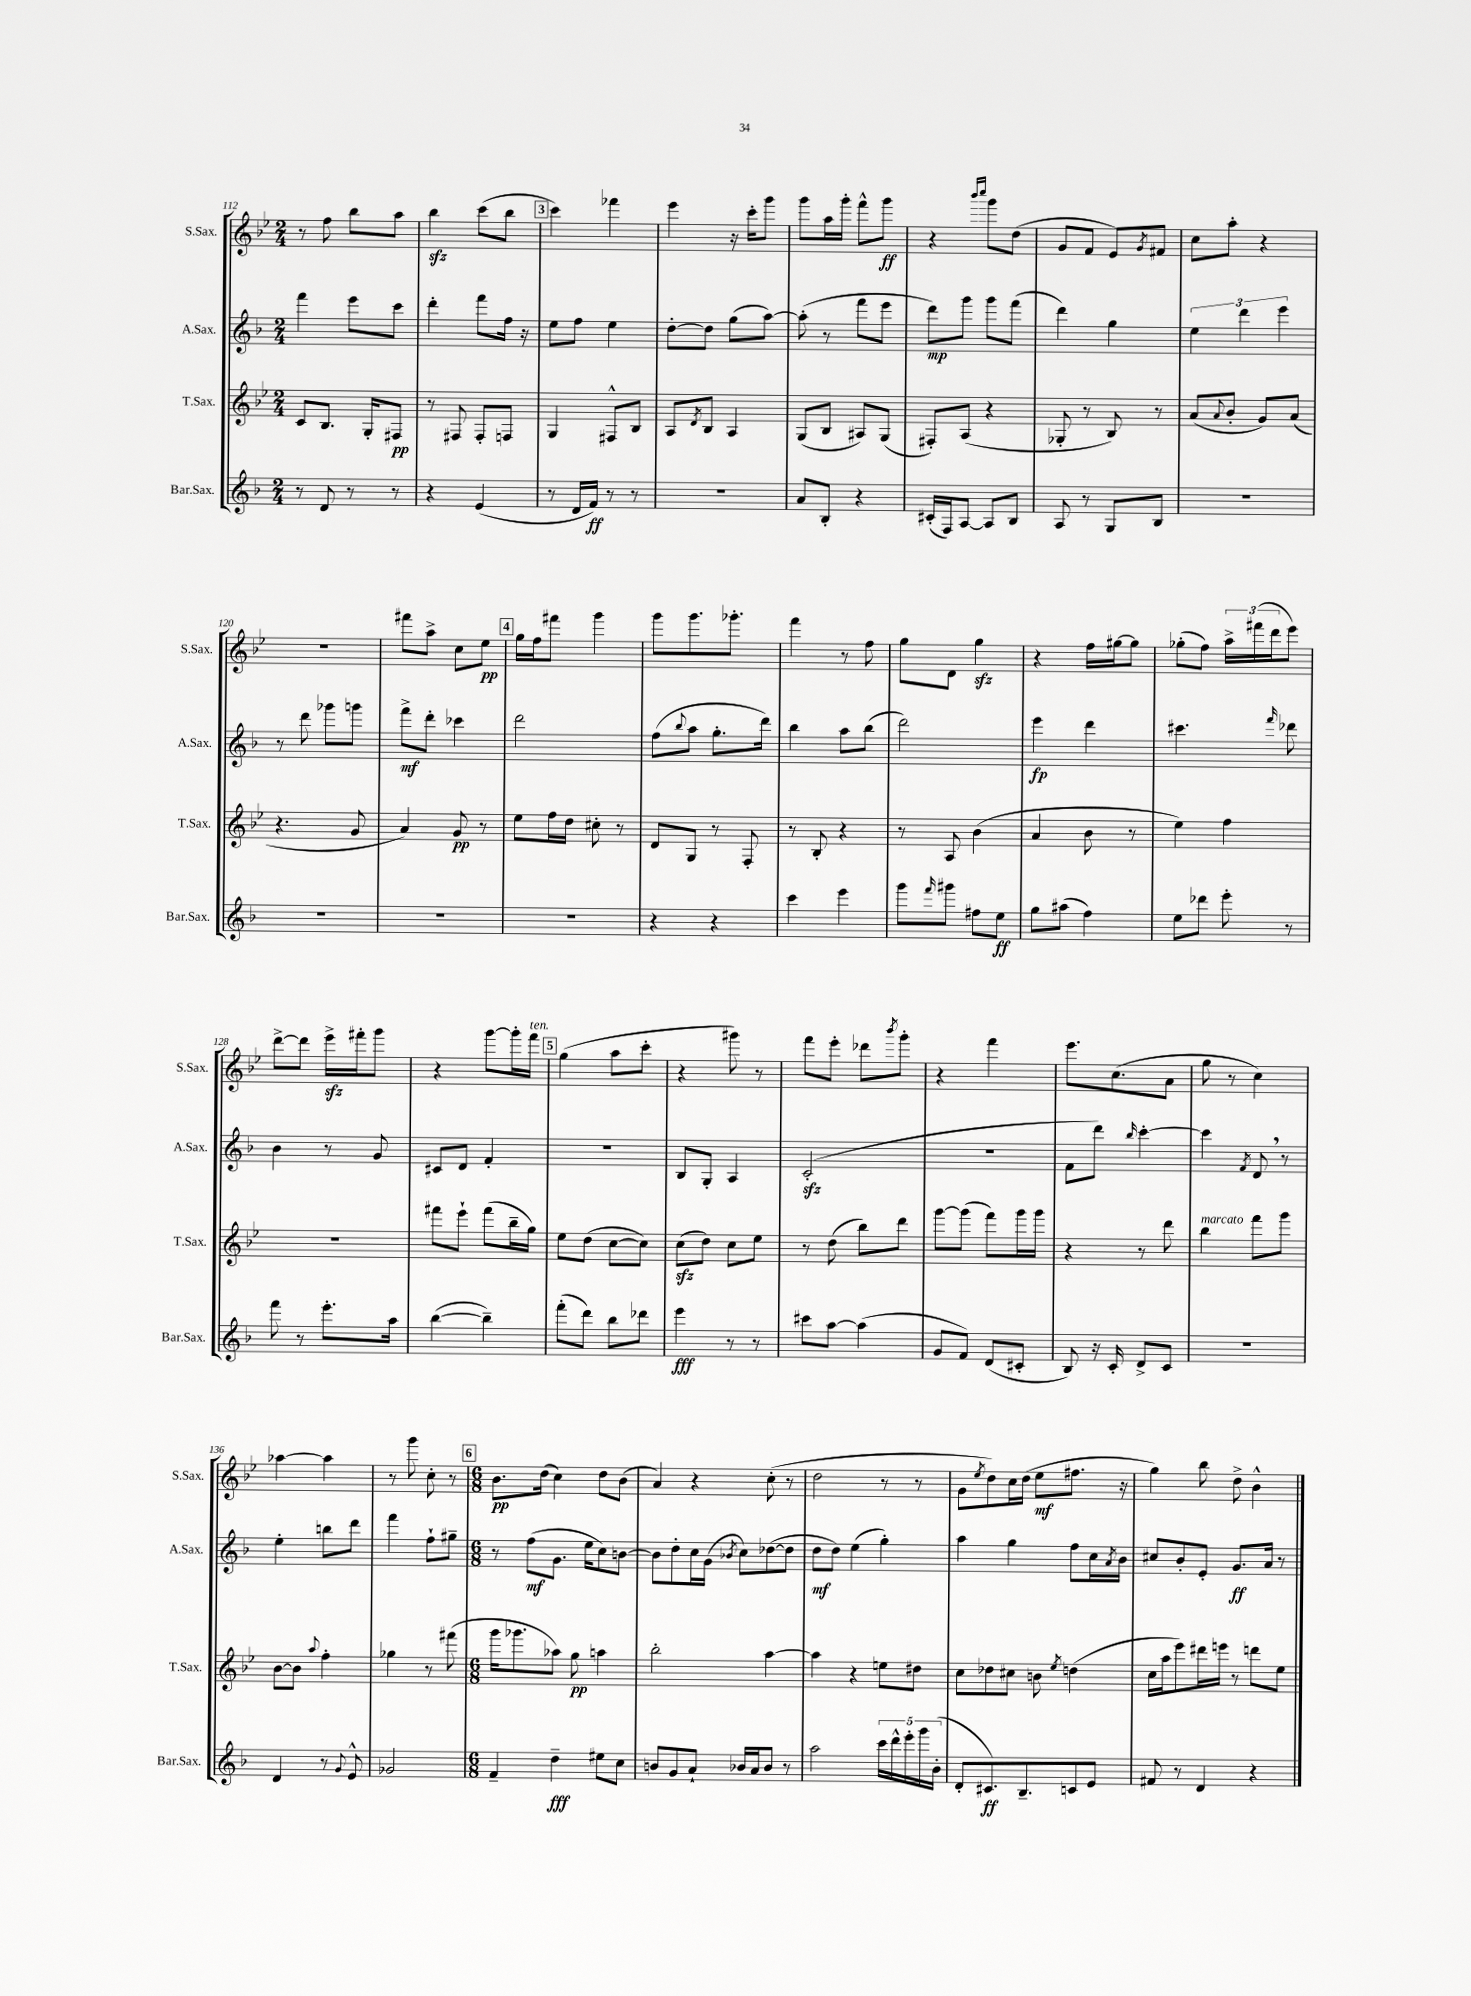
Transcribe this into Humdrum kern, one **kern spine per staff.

**kern	**kern	**kern	**kern
*staff4	*staff3	*staff2	*staff1
*clefG2	*clefG2	*clefG2	*clefG2
*k[b-]	*k[b-e-]	*k[b-]	*k[b-e-]
*M2/4	*M2/4	*M2/4	*M2/4
8r	8c	4fff	8r
8d	8.B-	.	8ff
8r	.	8eee	8bb-
.	16G'	.	.
8r	8F#	8ccc	8aa
=	=	=	=
4r	8r	4ddd'	4bb-
.	8F#	.	.
(4e	8F#'	8fff	(8ccc
.	8F	16ff	8bb-
.	.	16r	.
=	=	=	=
8r	4G	8ee	4ccc)
16d	.	8ff	.
16f)	.	.	.
8r	8F#^^	4ee	4fff-
8r	8B-	.	.
=	=	=	=
2r	8A	[8dd'	4eee-
.	8qd	.	.
.	8B-	8dd]	.
.	4A	(8gg	16r
.	.	.	16ccc'
.	.	[8aa)	8ggg
=	=	=	=
8a	(8G	(8aa']	8ggg
8B-'	8B-	8r	16aa
.	.	.	16ggg'
4r	8A#)	8fff	8fff^^
.	(8G	8eee	8ggg
=	=	=	=
(16c#'	8F#')	8ddd)	4r
16F)	.	.	.
[8A	(8A	8ggg	.
.	.	.	16qqbbb-
.	.	.	16qqcccc
8A]	4r	8ggg	8ggg
8B-	.	(8fff	(8dd
=	=	=	=
8A	8G-'	4ddd)	8g
8r	8r	.	8f
8G	8B-)	4gg	8e-)
.	.	.	8qg
8B-	8r	.	8f#
=	=	=	=
2r	(8a	6ee	8cc
.	8qqa	.	.
.	8b-'	.	8aa'
.	.	6ddd	.
.	8g)	.	4r
.	.	6eee	.
.	(8a	.	.
=	=	=	=
2r	4.r	8r	2r
.	.	8ddd	.
.	.	8ggg-	.
.	8g	8ggg	.
=	=	=	=
2r	4a)	8fff^	8fff#
.	.	8ddd'	8aa^
.	8g	4ccc-	8cc
.	8r	.	8ee-
=	=	=	=
2r	8ee-	2ddd	16gg
.	.	.	16ff
.	16ff	.	8fff#
.	16dd	.	.
.	8cc#'	.	4ggg
.	8r	.	.
=	=	=	=
4r	8d	(8ff	8ggg
.	.	8qqbb-	.
.	8G	8aa	8.ggg
4r	8r	8.gg'	.
.	.	.	8.ggg-'
.	8F'	.	.
.	.	16ddd)	.
=	=	=	=
4ccc	8r	4bb-	4fff
.	8B-'	.	.
4eee	4r	8aa	8r
.	.	(8bb-	8ff
=	=	=	=
8ggg	8r	2ddd)	8gg
16qqfff	.	.	.
8ggg#	8A	.	8d
8ff#	(4b-	.	4gg
8ee	.	.	.
=	=	=	=
8gg	4a	4eee	4r
(8aa#	.	.	.
4ff)	8b-	4ddd	16ff
.	.	.	[16gg#
.	8r	.	8gg#]
=	=	=	=
8ee	4ee-)	4.ccc#	(8gg-'
8ddd-	.	.	8ff)
8eee'	4ff	.	24aa^
.	.	.	(24fff#
.	.	.	24ddd
.	.	16qqfff	.
8r	.	8ddd-	8eee-)
=	=	=	=
8fff	2r	4b-	[8ddd^
8r	.	.	8ddd]
8.eee'	.	8r	16eee-^
.	.	.	16fff#'
.	.	8g	8ggg
16aa	.	.	.
=	=	=	=
([4bb-	8fff#	8c#	4r
.	8eee-`	8d	.
4bb-~])	(8fff#	4f'	[8ggg
.	16bb-~	.	16ggg']
.	16gg)	.	16fff
=	=	=	=
(8fff'	8ee-	2r	(4gg
8ddd)	(8dd	.	.
8bb-	[8cc	.	8aa
8ddd-	8cc])	.	8ccc'
=	=	=	=
4eee	(8cc	8B-	4r
.	8dd)	8G'	.
8r	8cc	4A	8ggg#)
8r	8ee-	.	8r
=	=	=	=
8ccc#	8r	(2c'	8fff
[8aa	(8dd	.	8eee-'
(4aa]	8bb-)	.	8ddd-
.	.	.	8qbbb-
.	8ddd	.	8ggg'
=	=	=	=
8g	[8ggg	2r	4r
8f)	(8ggg]	.	.
(8d	8fff)	.	4fff
8c#'	16ggg	.	.
.	16ggg	.	.
=	=	=	=
8B-)	4r	8f	8.eee-
16r	.	8ddd)	.
16c'	.	.	(8.cc
.	.	16qqbb-	.
8d^	8r	[4ccc'	.
8c	8ddd	.	8a
=	=	=	=
2r	4bb-	4ccc]	8gg
.	.	.	8r
.	.	8qf	.
.	8fff	8d	4cc)
.	8ggg	8r	.
=	=	=	=
4d	[8b-	4ee'	[4aa-
.	8b-]	.	.
.	8qqaa	.	.
8r	4ff'	8bb	4aa-]
8qqg	.	.	.
8e^^	.	8ddd	.
=	=	=	=
2g-	4gg-	4fff	8r
.	.	.	8ggg
.	8r	8ff`	8cc'
.	(8fff#	8gg#~	8r
=	=	=	=
*M6/8	*M6/8	*M6/8	*M6/8
4f~	16ggg	8r	8.b-
.	8.ggg-	.	.
.	.	(8ff	.
.	.	.	(16dd
4dd~	8aa-)	8.g	4cc)
.	8gg	.	.
.	.	16ee	.
8ee#	4aa	8cc)	8dd
8cc	.	[8b	(8b-
=	=	=	=
8b	2bb-'	8b]	4a)
8g	.	8dd'	.
8a`	.	16cc	4r
.	.	(16g	.
.	.	8qb-	.
16b-	.	8cc)	.
16a	.	.	.
8b-	[4aa	([8dd-	(8cc'
8r	.	8dd-]	8r
=	=	=	=
2aa	4aa]	8dd	2dd
.	.	8dd)	.
.	4r	(4ee	.
20ccc	8ee	4gg')	8r
20ddd^^	.	.	.
20eee'	.	.	.
.	8dd#	.	8r
20ggg	.	.	.
(20b-'	.	.	.
=	=	=	=
8d'	8cc	4aa	8g
.	.	.	8qee-
8.c#)	8dd-	.	8dd)
.	8cc#	4gg	16cc
8.B-~	.	.	(16dd
.	8b	.	8ee-
.	8qee-	.	.
8c	(4dd	8ff	8.ff#
8e	.	16cc	.
.	.	8qa	.
.	.	16b-	16r
=	=	=	=
8f#	16cc	8cc#	4gg)
.	16aa	.	.
8r	8eee-)	8b-'	.
4d	16ddd#	8e'	8bb-
.	16eee	.	.
.	8r	8.g	8dd^
4r	8ddd	.	4b-^^
.	.	16a	.
.	8ee-	8r	.
==	==	==	==
*-	*-	*-	*-
